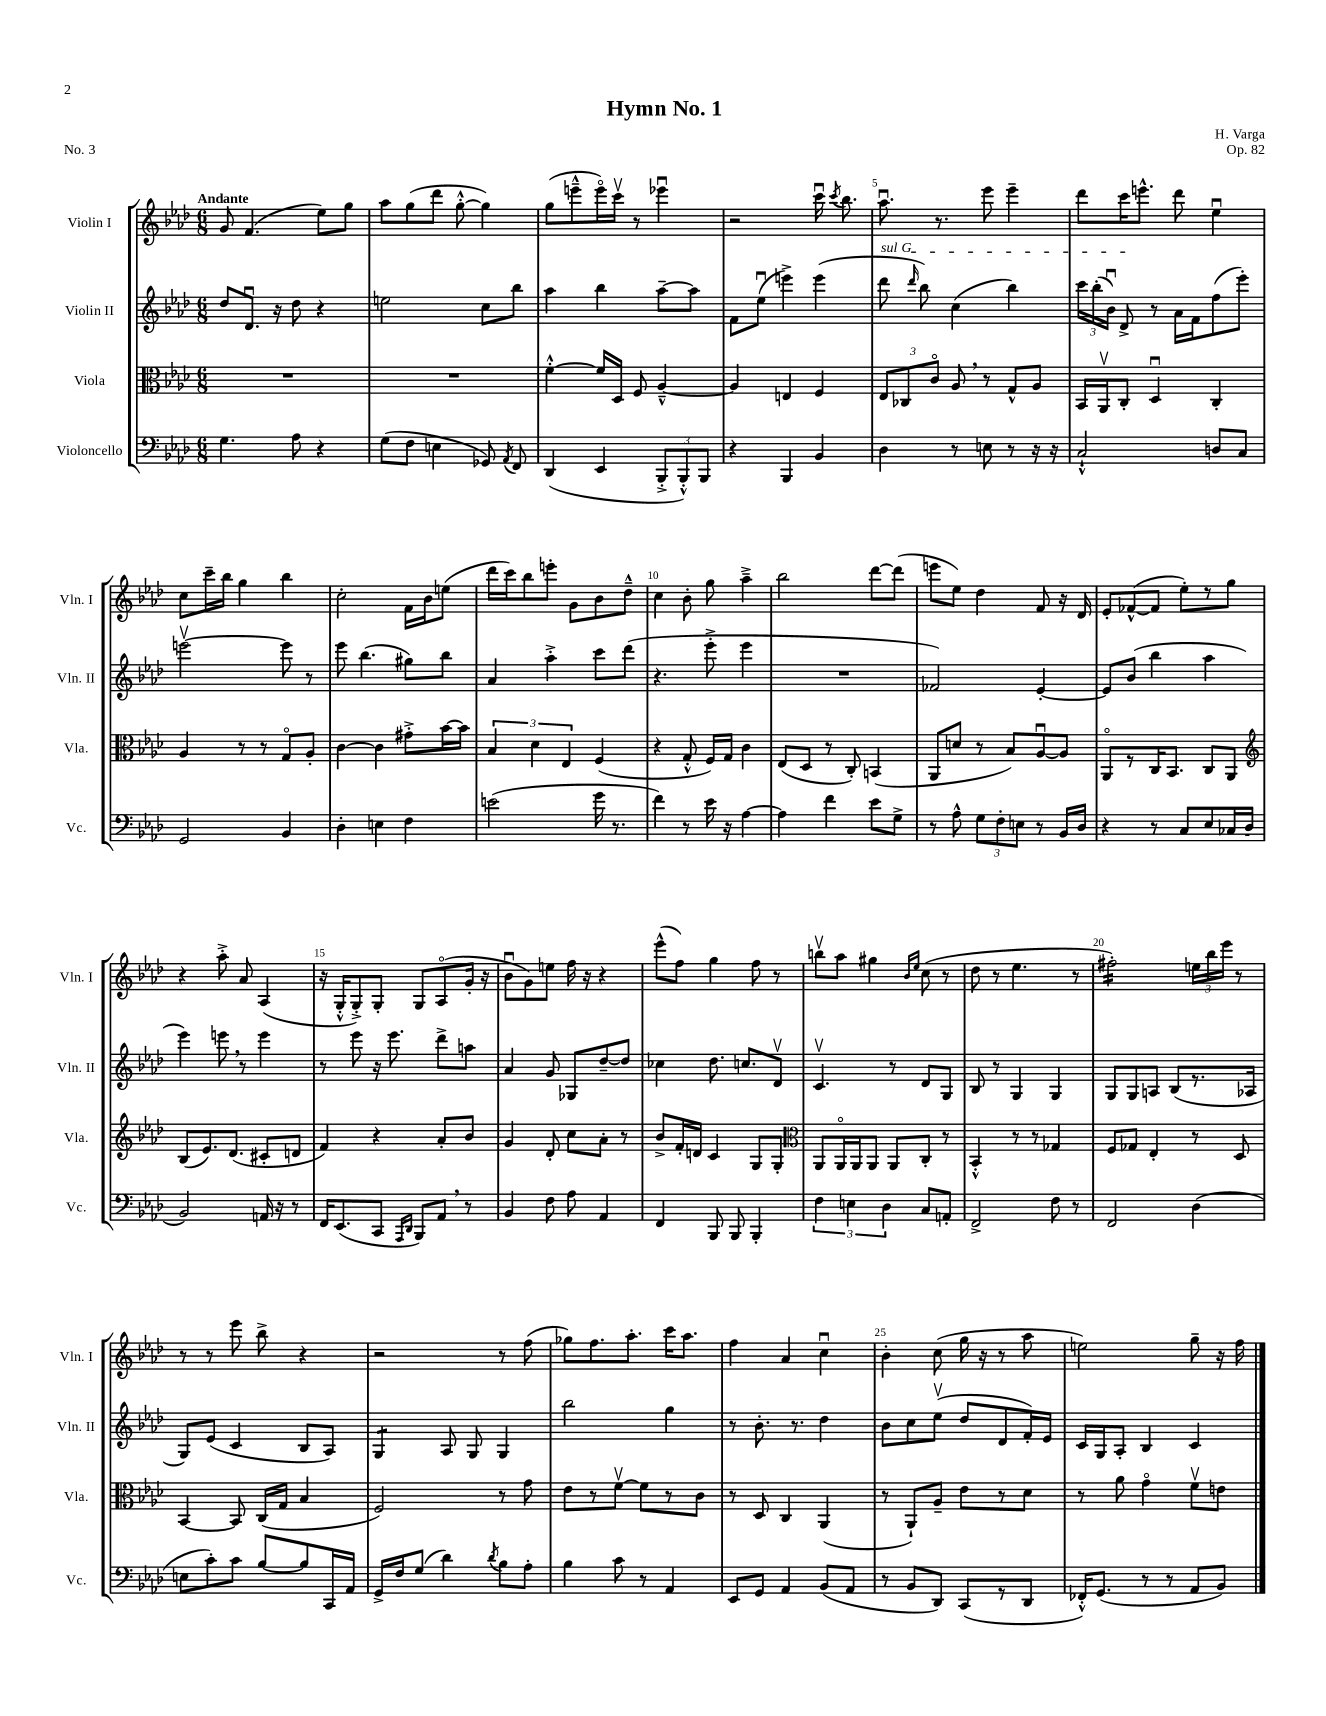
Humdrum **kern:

**kern	**kern	**kern	**kern
*staff4	*staff3	*staff2	*staff1
*clefF4	*clefC3	*clefG2	*clefG2
*k[b-e-a-d-]	*k[b-e-a-d-]	*k[b-e-a-d-]	*k[b-e-a-d-]
*M6/8	*M6/8	*M6/8	*M6/8
4.G	2.r	8dd-	8g
.	.	8.d-u	(4.f
.	.	16r	.
8A-	.	8dd-	.
4r	.	4r	8ee-)
.	.	.	8gg
=	=	=	=
(8G	2.r	2ee	8aa-
8F	.	.	(8gg
4E	.	.	8ddd-
.	.	.	[8gg'^^
8GG-)	.	8cc	4gg])
8qAA-	.	.	.
8FF	.	8bb-	.
=	=	=	=
(4DD-	[4f'^^	4aa-	(8gg
.	.	.	8eee~^^
4EE-	16f]	4bb-	16eeeo)
.	16D-	.	16cccv
.	8F	.	8r
12BBB-'^	[4A-~^^	[8aa-~	4eee-u
12BBB-'^^)	.	.	.
.	.	8aa-]	.
12BBB-	.	.	.
=	=	=	=
4r	4A-]	8f	2r
.	.	(8ee-u	.
4BBB-	4E	4eee^)	.
4BB-	4F	(4eee	16cccu
.	.	.	8qccc
.	.	.	8.bb-
=	=	=	=
4D-	12E-	8ddd-	8.aa-u
.	12C-	.	.
.	.	16qqddd-	.
.	.	8bb-)	.
.	12co	.	.
.	.	.	8.r
8r	8A-	(4cc	.
8E	8r	.	8eee-
8r	8G^^	4bb-)	4eee-~
16r	8A-	.	.
16r	.	.	.
=	=	=	=
2C`^^	16BB-	24ccc	8ddd-
.	.	(24bb-'	.
.	16AA-v	.	.
.	.	24b-u)	.
.	8C'	8d-^	16ccc
.	.	.	8.eee^^
.	4D-u	8r	.
.	.	16a-	8ddd-
.	.	16f	.
8D	4C'	(8ff	4ee-u
8C	.	8eee-')	.
=	=	=	=
2GG	4A-	[2eeev	8cc
.	.	.	16ccc~
.	.	.	16bb-
.	8r	.	4gg
.	8r	.	.
4BB-	8Go	8eee]	4bb-
.	8A-'	8r	.
=	=	=	=
4D-'	[4c	8eee-	2cc'
.	.	(4.bb-	.
4E	4c]	.	.
4F	8g#'^	8gg#)	16f
.	.	.	16b-
.	[16b-	8bb-	(8ee
.	16b-]	.	.
=	=	=	=
(2e	6B-	4a-	16ddd-
.	.	.	16ccc)
.	.	.	8bb-
.	6d-	.	.
.	.	4aa-'^	8eee'
.	6E-	.	.
.	.	.	8g
16g	(4F	8ccc	8b-
8.r	.	.	.
.	.	(8ddd-	8dd-~^^
=	=	=	=
4f)	4r	4.r	4cc
8r	8G'^^	.	8b-'
16e-	16F)	8eee-'^	8gg
16r	16G	.	.
[4A-	4c	4eee-	4aa-~^
=	=	=	=
4A-]	(8E-	2.r	2bb-
.	8D-	.	.
4f	8r	.	.
.	8C')	.	.
8e-	(4BB	.	[8ddd-
8G^	.	.	(8ddd-]
=	=	=	=
8r	8AA-	2f-)	8eee
8A-^^	8d	.	8ee-)
12G	8r	.	4dd-
12F'	.	.	.
.	8B-)	.	.
12E	.	.	.
8r	[8A-u	[4e-'	8f
16BB-	8A-]	.	16r
16D-	.	.	16d-
=	=	=	=
4r	8AA-o	8e-]	8e-'
.	8r	(8b-	([8f-^^
8r	16C	4bb-	8f-]
.	8.BB-	.	.
8C	.	.	8ee-')
8E-	8C	4aa-	8r
16C-	8AA-	.	8gg
(16D-	.	.	.
=	=	=	=
*	*clefG2	*	*
2BB-)	(8B-	4eee-)	4r
.	8.e-)	.	.
.	.	8eee	8aa-'^
.	(8.d-	.	.
.	.	8r	8a-
16AA	8c#'	4eee	(4A-
16r	.	.	.
8r	8d	.	.
=	=	=	=
16FF	4f)	8r	16r
(8.EE-	.	.	16G'^^
.	.	8eee-	8G'^)
8CC	4r	16r	8G'
.	.	8.eee-	.
16qqAAA-	.	.	.
16qqDD-	.	.	.
8BBB-)	.	.	8G
8AA-	8a-'	8ddd-^	(8A-o
8r	8b-	8aa	16g'
.	.	.	16r
=	=	=	=
4BB-	4g	4a-	8b-u
.	.	.	8g)
8F	8d-'	8g	8ee
8A-	8cc	8G-	16ff
.	.	.	16r
4AA-	8a-'	[8dd-~	4r
.	8r	8dd-]	.
=	=	=	=
4FF	8b-^	4cc-	(8eee-^^
.	16f'	.	8ff)
.	16d	.	.
8BBB-	4c	8.dd-	4gg
8BBB-	.	.	.
.	.	8.cc	.
4BBB-'	8G	.	8ff
.	8G'	8d-v	8r
=	=	=	=
*	*clefC3	*	*
6F	8AA-	4.cv	8bbv
.	16AA-o	.	8aa-
6E	.	.	.
.	16AA-	.	.
.	8AA-	.	4gg#
6D-	.	.	.
.	8AA-	8r	.
.	.	.	16qqb-
.	.	.	16qqee-
8C	8C'	8d-	(8cc
8AA'	8r	8G	8r
=	=	=	=
2FF^	4BB-'^^	8B-	8dd-
.	.	8r	8r
.	8r	4G	4.ee-
.	8r	.	.
8F	4G-	4G	.
8r	.	.	8r
=	=	=	=
2FF	8F	8G	2ff#')
.	8G-	8G	.
.	4E-'	8A	.
.	.	(8B-	.
(4D-	8r	8.r	24ee
.	.	.	24bb-
.	.	.	24eee-
.	8D-	.	8r
.	.	16A-	.
=	=	=	=
8E	[4BB-	8G)	8r
8c')	.	(8e-	8r
8c	8BB-]	4c	8eee-
[8B-	(16C	.	8bb-^
.	16G	.	.
8B-]	4B-	8B-	4r
16CC	.	8A-)	.
16AA-	.	.	.
=	=	=	=
16GG^	2F)	4G	2r
16F	.	.	.
(8G	.	.	.
4d-)	.	8A-	.
.	.	8G	.
8qd-	.	.	.
8B-	8r	4G	8r
8A-'	8g	.	(8ff
=	=	=	=
4B-	8e-	2bb-	8gg-)
.	8r	.	8.ff
8c	[8fv	.	.
.	.	.	8.aa-'
8r	8f]	.	.
4AA-	8r	4gg	16ccc
.	.	.	8.aa-
.	8c	.	.
=	=	=	=
8EE-	8r	8r	4ff
8GG	8D-	8.b-'	.
4AA-	4C	.	4a-
.	.	8.r	.
(8BB-	(4AA-	4dd-	4ccu
8AA-	.	.	.
=	=	=	=
8r	8r	8b-	4b-'
8BB-	8AA-`)	8cc	.
8DD-)	8A-~	(8ee-v	(8cc
(8CC	8e-	8dd-	16gg
.	.	.	16r
8r	8r	8d-	8r
8DD-	8d-	16f')	8aa-
.	.	16e-	.
=	=	=	=
16FF-'^^)	8r	16c	2ee)
(8.GG	.	16G	.
.	8a-	8A-'	.
8r	4go	4B-	.
8r	.	.	.
8AA-	8fv	4c	8gg~
8BB-)	8e	.	16r
.	.	.	16ff
==	==	==	==
*-	*-	*-	*-
